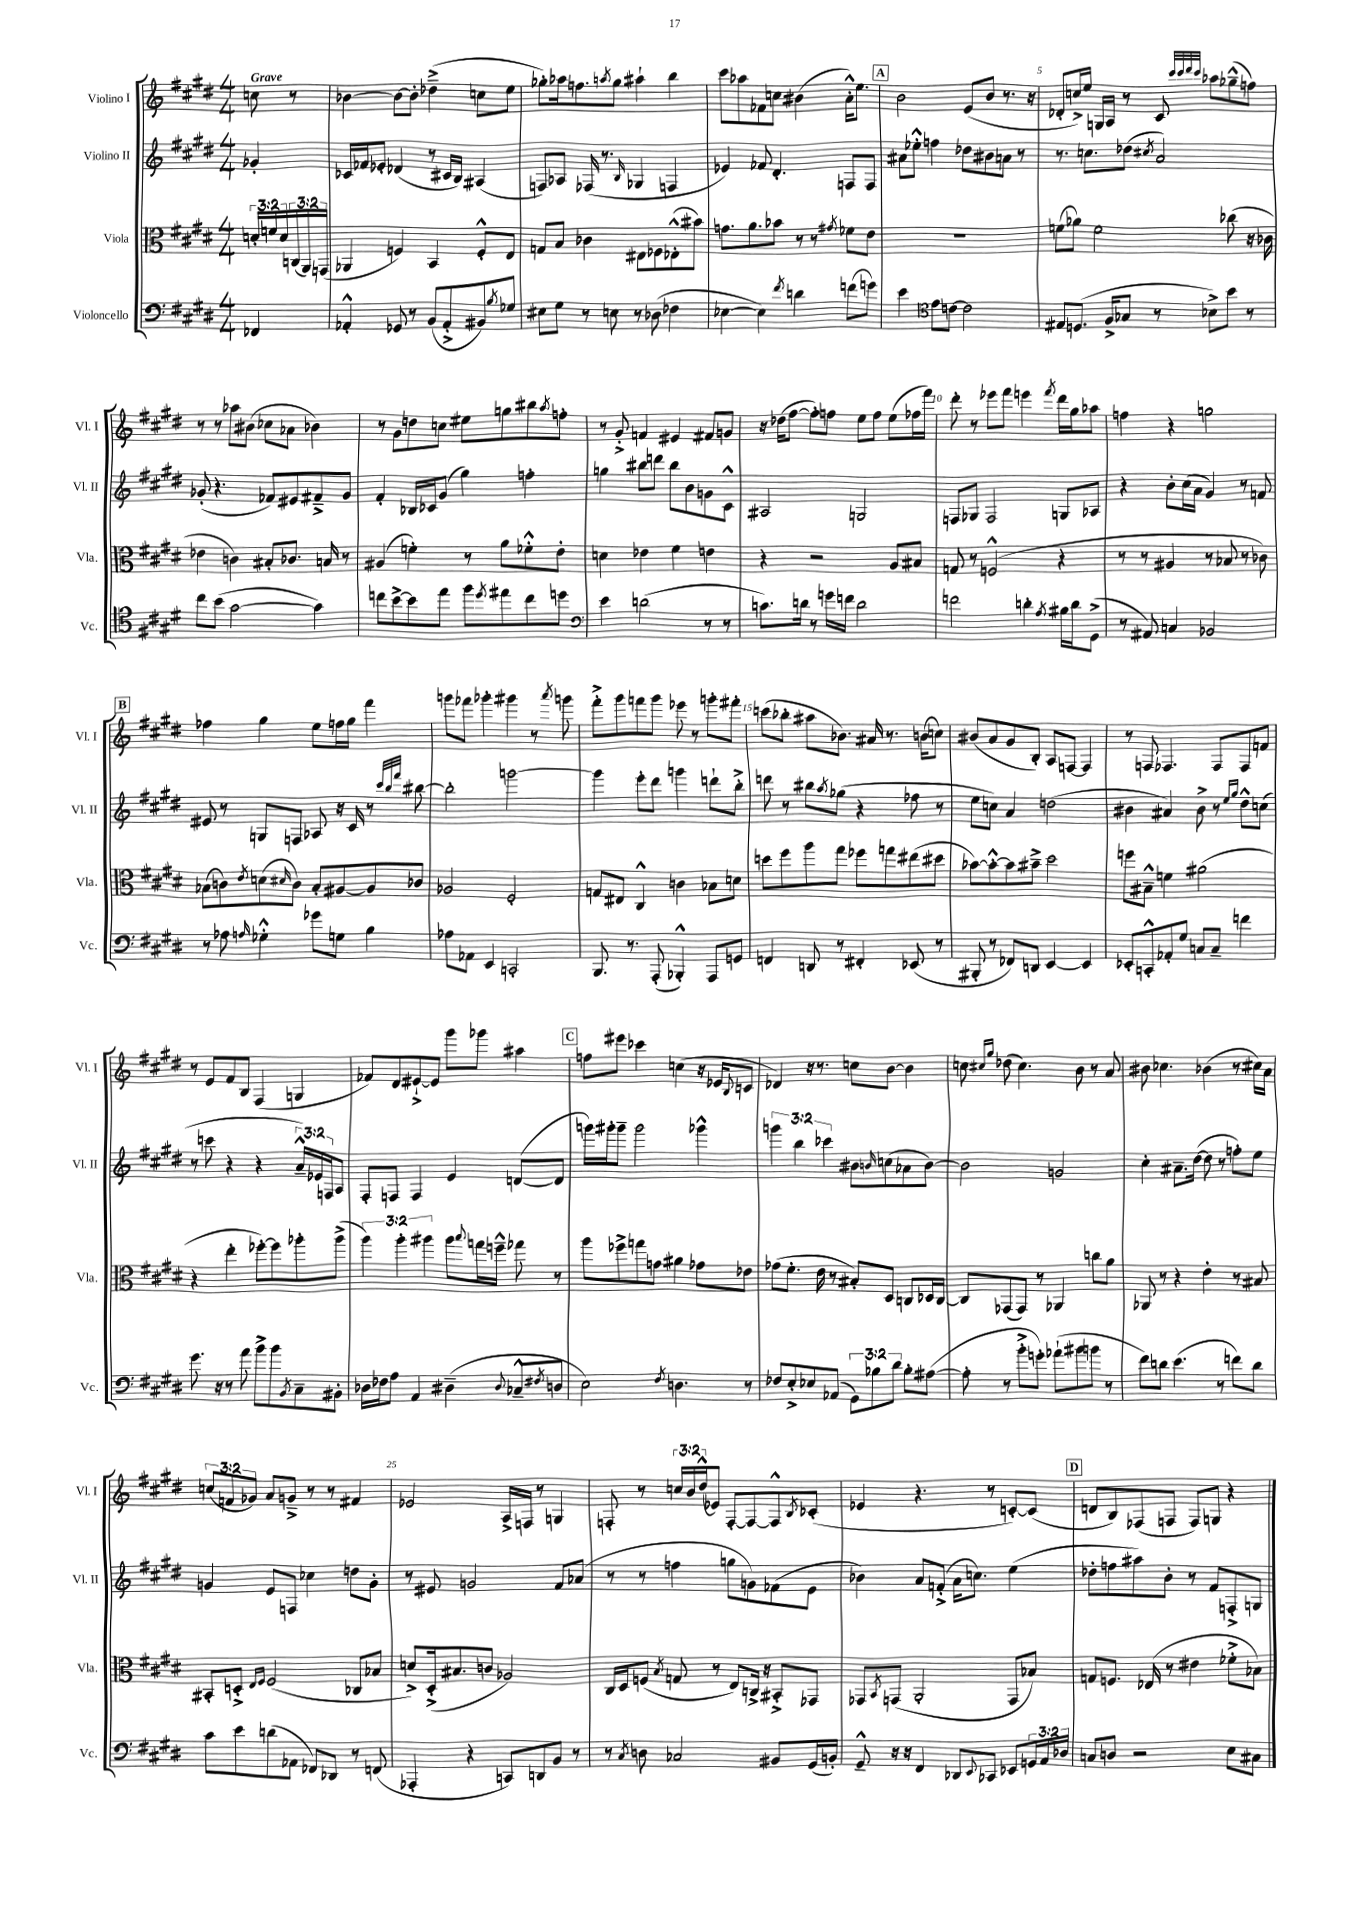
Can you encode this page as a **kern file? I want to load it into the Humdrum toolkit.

**kern	**kern	**kern	**kern
*part4	*part3	*part2	*part1
*staff4	*staff3	*staff2	*staff1
*I"Violoncello	*I"Viola	*I"Violino II	*I"Violino I
*I'Vc.	*I'Vla.	*I'Vl. II	*I'Vl. I
*clefF4	*clefC3	*clefG2	*clefG2
*k[f#c#g#d#]	*k[f#c#g#d#]	*k[f#c#g#d#]	*k[f#c#g#d#]
*M4/4	*M4/4	*M4/4	*M4/4
=	=	=	=
!	!	!	!LO:TX:a:B:t=Grave
4FF-X/	24dn'/LL	4g-X'/	8ccn\
.	24fn/	.	.
.	24d/	.	.
.	(24Cn/	.	8r
.	24AA/)	.	.
.	(24GGn/JJ	.	.
=1	=1	=1	=1
4AA-X'^^/	4AA-X/	16c-X/LL	[4b-X\
.	.	16f-X/J	.
.	.	8e-X'/J	.
8GG-X/	4Fn/)	(4d-X/	8b-\L_
8r	.	.	8b-'\J]
(8BB/L	4BB/	8r	(4dd-X~^\
8AA-'^/	.	16c#X/LL	.
.	.	16B/JJ)	.
8BB#X/)	8F'^^/L	(4A#X/	8ccn\L
8qB/	.	.	.
8G-X/J	8E/J	.	8ee\J
=2	=2	=2	=2
8E#X\L	8Gn/L	8Fn/L)	8gg-X'\L)
8G#\J	8B/J	8A-X/J	16aa-X\k
.	.	.	8.ffn\
8r	4c-X\	(16F-X/	.
.	.	8.r	.
.	.	.	8qaan/
8En\	.	.	8gg-\J
.	.	16qqB/	.
8r	8E#X\L	4G-X/	4aa#X`\
(8D-X\	8F-X\	.	.
4F-X\	(8E-X'^^\	4Fn/	4bb\
.	8b#X\J)	.	.
=3	=3	=3	=3
[4E-X\	8.gn\L	4e-X/)	8ccc#\L
.	.	.	8aa-X\
.	8.a\	.	.
4E-\])	.	8f-X/	8f-X\
.	8b-X\J	4.d#'/	8ccn\J
8qf#/	.	.	.
4dn\	8r	.	(4b#X\
.	8r	.	.
.	8qg#X/	.	.
(8fn\L	8f-X\L	8Fn/L	16a'^^\KL)
.	.	.	8.ee\J
8gn\J)	8e\J	8F/J	.
!!LO:REH:place=s1:t=A
=4	=4	=4	=4
4e\	1r	8a#X\L	2b\
.	.	8ee-X'^^\J	.
*clefC4	*	*	*
8e\L	.	4ffn\	.
[8cn\J	.	.	.
2c\]	.	8dd-X\L	(8e/L
.	.	8b#X\	8b/J
.	.	8an\J	8.r
.	.	8r	.
.	.	.	16r
=5	=5	=5	=5
8E#X/L	(8fn\L	8.r	8d-X'/L
(8.Dn/J	8a-X\J)	.	16ccn^/L)
.	.	8.ccn\L	16ee/JJ
.	2f\	.	16Gn/LL
16F#^/KL	.	.	16A/JJ
8G-X/J	.	(8dd-X\J	8r
.	.	8qcc#X/	.
8r	.	2a/)	8c#/
.	.	.	32qqccc#/LLL
.	.	.	32qqccc#/
.	.	.	32qqddd#/
.	.	.	32qqccc#/JJJ
8B-X^\L)	.	.	8aa-X\L
8b\J	(8cc-X\	.	(8gg-X~^^\
8r	16r	.	8ffn\J)
.	16c-X\	.	.
!!LO:LB:g=z
=6	=6	=6	=6
8cc#\L	4e-X\	(8g-X'/	8r
(8b\J	.	4.r	8r
[2g#\	4cn\)	.	8aa-X\L
.	.	.	(8b#X\J
.	8B#X'/L	8f-X/L)	8cc-X\L
.	8.c-X/J	8e#X/	8a-X\J
4g#\])	.	8f#X~^/	4b-X\)
.	16Bn/	.	.
.	8r	8g-/J	.
=7	=7	=7	=7
8ccn\L	(4A#X/	4f#'/	8r
[8b^\	.	.	8g#\L
8b\]	4fn'\)	16B-X/LL	8ddn\
.	.	16c-X/J	.
8ee\J	.	(8g#/J	8ccn\J
8ff#\L	8r	4gg#\)	8ee#X\L
8qdd#/	.	.	.
8ee#X\	8a\L	.	8ggn\
8cc\	8f-X'^^\	4ffn'\	8bb#X\
.	.	.	8qaa/
8ddn\J	8e'\J	.	8ffn'\J
=8	=8	=8	=8
*clefF4	*	*	*
4e\	4dn\	4ggn\	8r
.	.	.	8g#'^/
(2dn\	4e-X\	8bb#X\L	4fn/
.	.	8dddn\J	.
.	4f#\	8bb#\L	4e#X/
.	.	8b\	.
8r	4en\	8gn\	8f#X/L
8r	.	8c#^^\J	8gn/J
=9	=9	=9	=9
8.cn\L)	4r	2A#X/	16r
.	.	.	(16dd-X\KL
.	.	.	[8ff#\J
16dn\Jk	.	.	.
8r	2r	.	8ff#'\L])
16gn\LL	.	.	8ffn\J
16fn\JJ	.	.	.
2d\	.	2Gn/	8ee\L
.	.	.	8ff\J
.	8A/L	.	(8ee\L
.	8B#X/J	.	16ff-X\L
.	.	.	16fff#\JJ)
=10	=10	=10	=10
2fn\	8Gn/	8Fn/L	8ddd#'\
.	8r	8G-X/J	8r
.	(2Fn^^/	2F/	8eee-X\L
.	.	.	8fff#\J
4dn'\	.	.	4eeen\
8qA/	.	.	8qfff#/
16B#X\LL	4r	8Gn/L	16ddd#\LL
16d\J	.	.	16gg#\J
(8GG#^\J	.	8A-X/J	8aa-X\J
=11	=11	=11	=11
8r	8r	4r	4ffn\
8AA#X/)	8r	.	.
4Cn/	4A#X/	8b'\L	4r
.	.	(16cc#\L	.
.	.	16a\JJ	.
2BB-X/	8r	4g#/)	2ggn\
.	8B-X/	.	.
.	8r	8r	.
.	8c-X\)	8fn/	.
!!LO:LB:g=z
!!LO:REH:place=s1:t=B
=12	=12	=12	=12
8r	(8B-X\L	8e#X/	4ff-X\
8A-X\	8cn\)	8r	.
16qqAn/	8qe/	.	.
4G-X'^^\	(8dn\	8Gn/L	4gg#\
.	16qqd#X/	.	.
.	8c\J)	8Fn/J	.
8g-X\L	8B-'/L	8A-X/	8ee\L
8Gn\J	[8A#X/	16r	16ffn\L
.	.	16c#/	16gg#\JJ
4B\	8A#/]	8r	4fff#\
.	.	32qqccc#/LLL	.
.	.	32qqbb/	.
.	.	32qqfff#/JJJ	.
.	8c-X/J	[8bb#X\	.
=13	=13	=13	=13
8A-X\L	2A-X/	2bb#'\]	8gggn\L
8AA-X\J	.	.	8fff-X\J
4EE/	.	.	4ggg-X'\
2CCn'/	2F#'/	[2gggn\	4ggg#X\
.	.	.	8r
.	.	.	8qaaa/
.	.	.	8gggn\
=14	=14	=14	=14
8.BBB/	8Gn/L	4ggg\]	8fff#'^\L
.	8E#X/J	.	8ggg#\
8.r	.	.	.
.	4C#^^/	8eee'\L	8fffn\
(8AAA'/	.	8ddd#\J	8ggg#\J
4BBB-X'^^/)	4cn\	4gggn\	8eee-X\
.	.	.	8r
8AAA/L	8B-X\L	8dddn`\L	8gggn'\L
8GGn/J	8dn\J	8bb'^\J	8fff#X'\J
=15	=15	=15	=15
4FFn/	8ddn\L	8dddn\	(8cccn\L
.	8ff#\	8r	8bb-X'\J
8DDn/	8aa\	8bb#X\L	8aa#X\L
.	.	8qaa/	.
8r	8gg#\J	(8gg-X\J	8.b-X\J)
4FF#X'/	8ff-X\L	4r	.
.	.	.	16a#X/
.	8ggn\	.	8.r
(8EE-X/	(8ee#X\	8ff-X\	.
.	.	.	(16bn\KL
8r	8dd#X\J	8r	8ccn\J)
=16	=16	=16	=16
8BBB#X'/	[8b-X\L)	8ee\L	(8b#X/L
8r	8b-'^^\_	8ccn\J)	8a/
8FF-X/L)	8b-\]	4a/	8g#/
8DDn/J	8b#X~^\J	.	8B'/J)
[4EE/	2dd#\	(2ddn\	8A/L
.	.	.	[8Fn/J
4EE/]	.	.	4F/]
=17	=17	=17	=17
8EE-X'/L	8ffn\L	4b#X\	8r
8CCn'^^/	8B#X~^^\J	.	8Fn/
8AA-X'/	4fn\	4a#X/)	4.F-X/
8G#/J	.	.	.
8Cn/L	(2a#X\	8b#^\	.
8C~/J	.	8r	8F-/L
.	.	16qqee/LL	.
.	.	16qqgg#/JJ	.
4fn\	.	8dd#^^\L	8F-/
.	.	(8ccn\J	8fn/J
!!LO:LB:g=z
=18	=18	=18	=18
8.g#\	4r	8r	8r
.	.	8cccn\	8e/L
16r	.	.	.
8r	4ee'\	4r	8f#/
8a\	.	.	8B/J
8b^\L	[8ff-X'\L)	4r	(4F#/
8b\	8ff-\]	.	.
8qBB/	.	.	.
8C#~\	8aa-X'\	24a~^^/LL)	4Gn/
.	.	24e-X/	.
.	.	24Fn/J	.
8BB#X'\J	(8aa-^\J	8A/J	.
=19	=19	=19	=19
16D-X\LL	6aa\)	8F#'/L	8f-X/L)
16F-X\J	.	.	.
8A\J	.	8Fn/J	8d#/
.	6aa'\	.	.
4AA/	.	4F/	[8e#X`^/
.	6aa#X\	.	.
.	.	.	8e#/J]
(4D#X~\	8aa#\L	4e/	8ggg#\L
.	8qqbb/	.	.
.	16ggn\L	.	8ggg-X\J
.	16ffn~^^\JJ	.	.
8qqD#/	.	.	.
8C-X~^^/L	8gg-X\	([8dn/L	4aa#X\
8qF#X/	.	.	.
8Dn/J	8r	8d/J]	.
!!LO:REH:place=s1:t=C
=20	=20	=20	=20
2E\)	8aa\L	16gggn\LL)	8ffn\L
.	.	16ggg#X'\J	.
.	8ff-X^\	8ggg#~\J	8eee#X\J
.	8ggn\	2ggg#\	4ccc-X\
.	8gn\J	.	.
8qF#/	.	.	.
4.Dn\	4a#X\	.	(4ccn\
.	8g-X\L	4ggg-X^^\	16r
.	.	.	16e-X/KL
.	.	.	8qqB/
8r	8e-X\J	.	8cn/J
=21	=21	=21	=21
8F-X/L	(8g-X\L	6gggn\	4d-X/)
8E'^/	8.f#'\J	.	.
.	.	6bb\	.
8E-X/	.	.	16r
.	16e\	.	8.r
.	.	6ccc-X\	.
(8AA-X/J	8r	.	.
12GG#\L)	8B#X'/L)	8b#X\L	8ccn\L
12B-X\	.	.	.
.	.	16qqbn/	.
.	8D#/J	(8ccn\	[8b\J
12d#\J	.	.	.
8B-'\L	8Cn/L	8a-X\	4b\]
([8A#X\J	16D-X/L	[8b\J)	.
.	[16C/JJ	.	.
=22	=22	=22	=22
8A#'\]	8C/L]	2b\]	8ccn\
.	.	.	16qqcc#X/LL
.	.	.	16qqgg#/JJ
8r	(8GG-X/	.	(8dd-X\
8b'^\L	8GG-/J)	.	4.cc#\)
8gn'\J)	8r	.	.
(8a-X`\L	4AA-X/	2gn/	.
8b#X\	.	.	8b\
8bn\J	8ccn\L	.	8r
8r	8a\J	.	8a/
=23	=23	=23	=23
8f#\L)	8AA-X/	4cc#'\	8b#X\
8dn\J	8r	.	4.cc-X\
(4.e\	4r	8.a#X~\L	.
.	.	([16dd#\Jk	.
.	4e'\	8dd#\]	(4b-X\
8r	.	8r	.
8fn\L)	8r	8ffn'\L)	8r
8d\J	8B#X/	8ee\J	16cc#X\LL)
.	.	.	16a\JJ
!!LO:LB:g=z
=24	=24	=24	=24
8c#\L	8BB#X'/L	4gn/	(12ccn/L
.	.	.	12fn/
8e\	8Dn'^/J	.	.
.	.	.	12g-X/J)
.	16qqE/LL	.	.
.	16qqF#/JJ	.	.
(8dn\	(2F#/	8e/L	8a/L
8AA-X\J	.	8Fn/J	8gn~^/J
8FF-X/L)	.	4cc-X\	8r
8DD-X/J	.	.	8r
8r	8C-X/L	8ddn\L	4f#X/
(8FFn/	8B-X/J	8g'\J	.
=25	=25	=25	=25
4AAA-X'/	8dn^/L)	8r	2e-X/
.	(16D#'^/k	8e#X/	.
.	8.B#X/	.	.
4r	.	2gn/	.
.	8cn/J	.	.
8CCn/L)	2A-X/)	.	16A^/LL
.	.	.	16Fn/JJ
8DDn/	.	.	8r
8BB/J	.	8f#/L	4Gn/
8r	.	(8a-X/J	.
=26	=26	=26	=26
8r	16C#/LL	8r	8Fn'/
.	16D#/J	.	.
8qC#/	.	.	.
8Dn\	(8Fn/J	8r	8r
.	8qB/	.	.
2C-X/	8Gn/	4ffn\	24ccn/LL
.	.	.	24b/
.	.	.	(24dd#^^/J
.	8r	.	8e-X/J)
.	8E/L)	8ggn\L	[8F'/L
.	16Cn^/Jk	8gn\)	8F/_
.	16r	.	.
8BB#X/L	8BB#X'^/L	(8f-X\	8F^^/]
.	.	.	8qB/
(16GG#/L	8GG-X/J	8e\J	(8c-X'/J
16BBn'/JJ)	.	.	.
=27	=27	=27	=27
8GG#~^^/	8GG-X/L	4b-X\)	4e-X/
.	8qBB/	.	.
16r	(8GGn/J	.	.
16r	.	.	.
4FF#/	2AA'/	8a/L	4.r
.	.	(8fn'^/J	.
8DD-X/L	.	16a\KL	.
.	.	8.ccn\J)	.
8qqEE/	.	.	.
8CC-X/J	.	.	8r
8EE-X/L	8GG/L	(4ee\	[8cn'/L)
24GGn/L	8B-X/J)	.	(8c/J]
24AA/	.	.	.
24D-X/JJ	.	.	.
!!LO:REH:place=s1:t=D
=28	=28	=28	=28
8Cn/L	8Gn/L	8dd-X'\L	8dn/L
8Dn/J	8.Fn/J	8ffn\	8B/)
2r	.	8aa#X\)	(8F-X/
.	(16E-X/	.	.
.	8r	8b'\J	8Fn/J
.	4e#X\	8r	8F/L)
.	.	8f#/L	8Gn/J
8E\L	8f-X'^\L	8Fn'^/	4r
8C#X\J	8B-X\J)	8Gn/J	.
==	==	==	==
*-	*-	*-	*-
